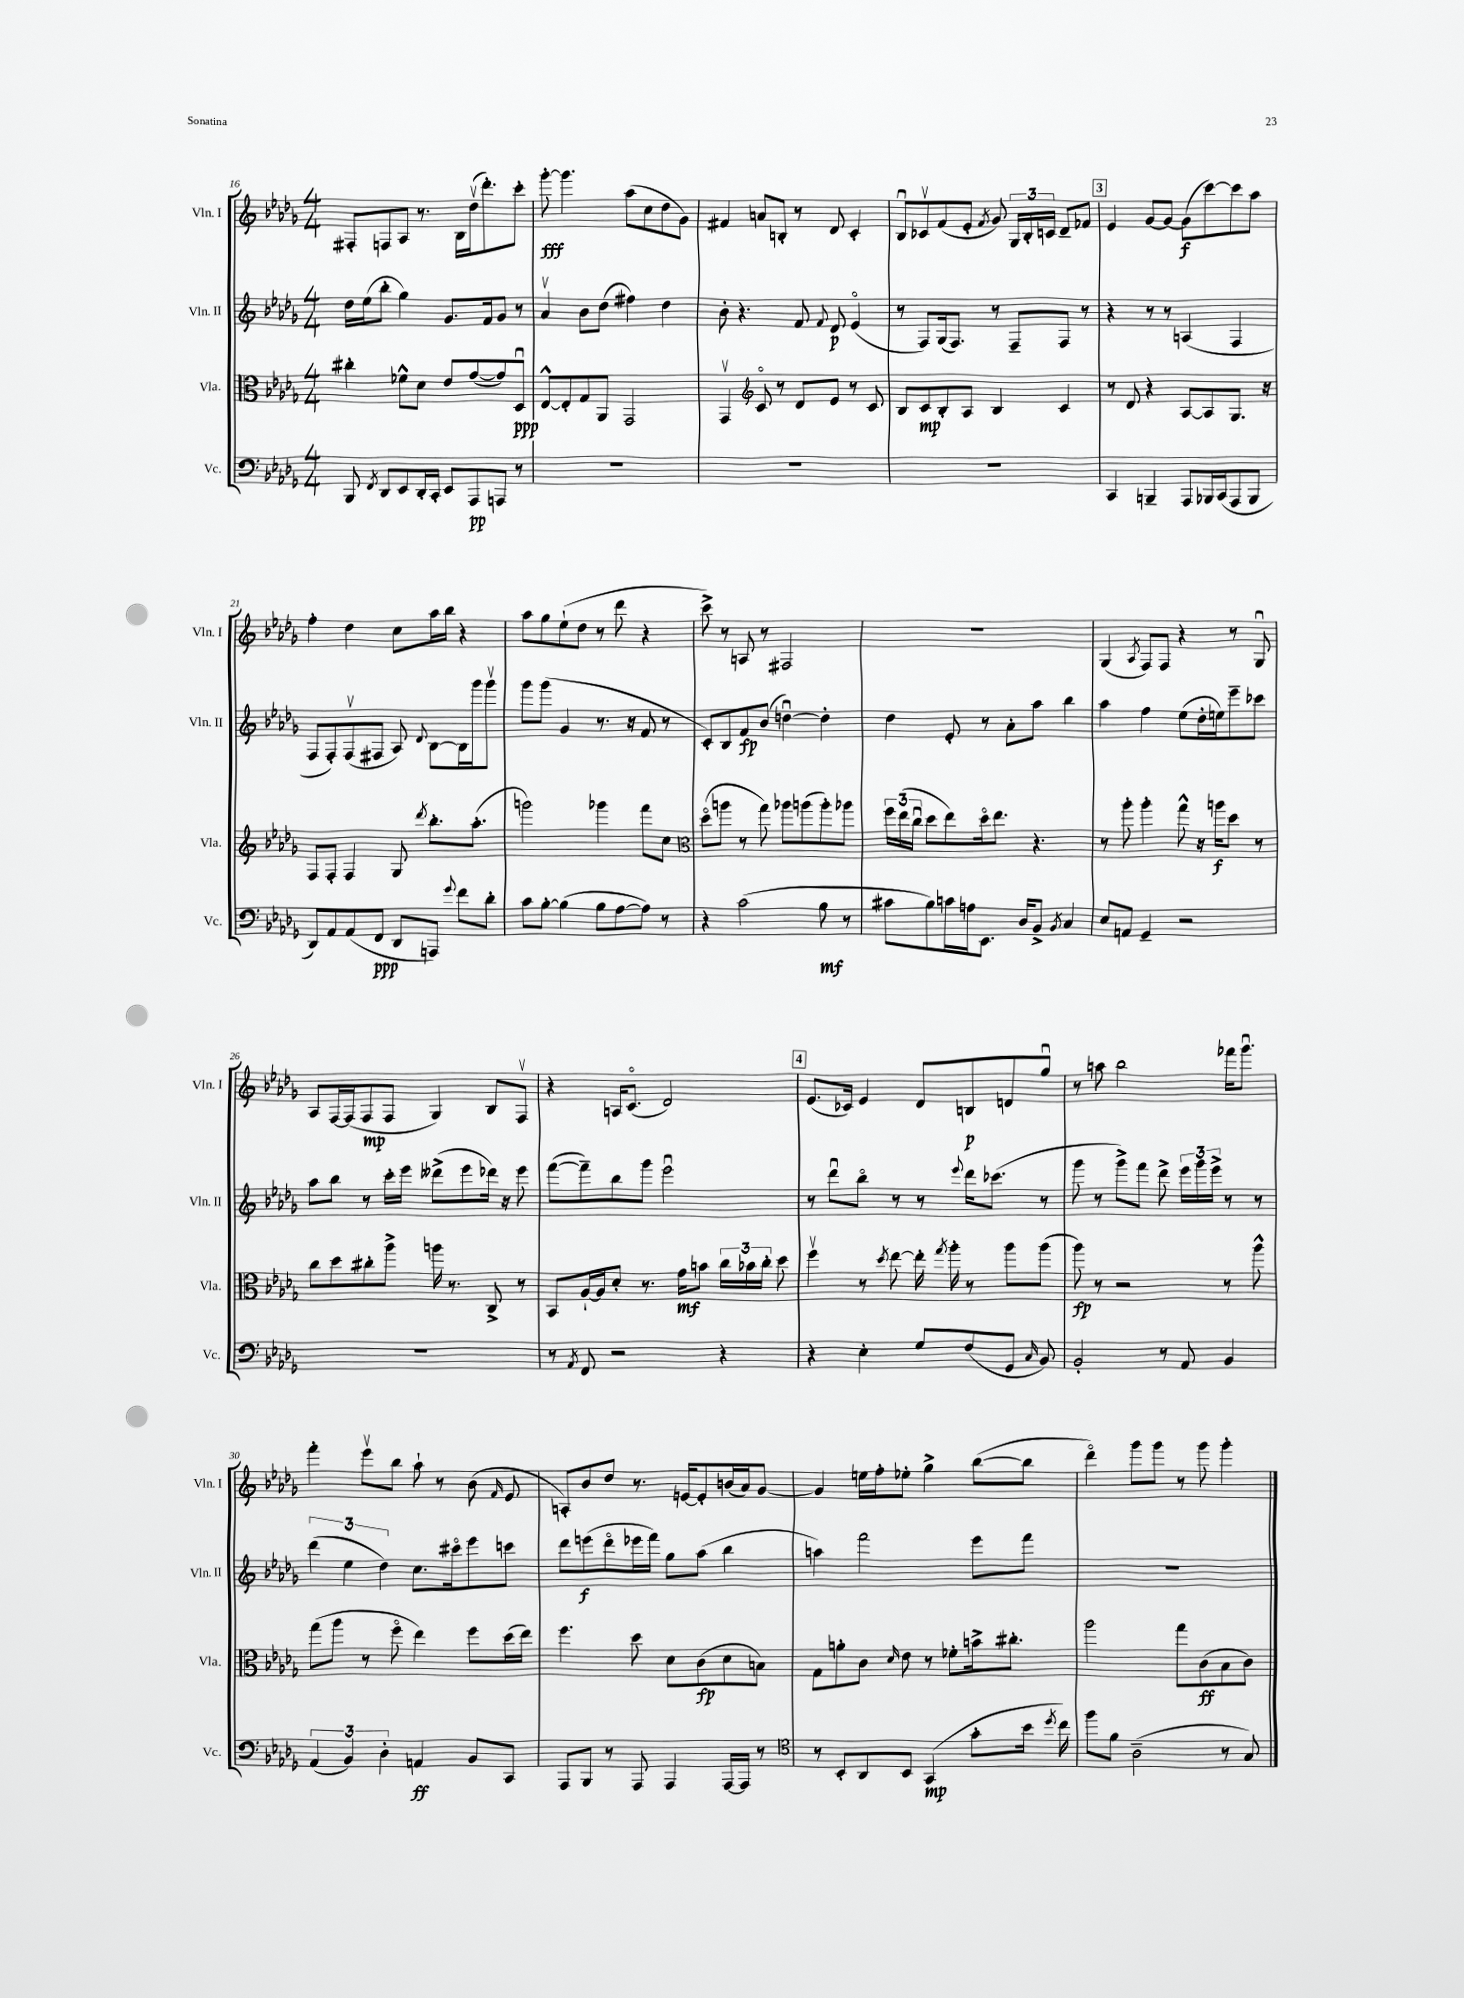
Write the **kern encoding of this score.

**kern	**kern	**kern	**kern
*staff4	*staff3	*staff2	*staff1
*clefF4	*clefC3	*clefG2	*clefG2
*k[b-e-a-d-g-]	*k[b-e-a-d-g-]	*k[b-e-a-d-g-]	*k[b-e-a-d-g-]
*M4/4	*M4/4	*M4/4	*M4/4
8BBB-	4cc#'	16dd-	8F#'
.	.	(16ee-	.
8qFF	.	.	.
8DD-	.	8bb-'	8F
8EE-	8f-^^	4gg-)	8A-
16DD-'	8d-	.	8.r
16CC'	.	.	.
8EE-	8e-	8.g-	.
.	.	.	16B-
8AAA-	([8g-	.	(16dd-v
.	.	16f	8.ddd-')
8AAA	8g-])	8g-	.
8r	8D-u	8r	8ccc'
=	=	=	=
1r	[8E-^^	4a-v	[8ggg-'
.	8E-']	.	4.ggg-]
.	8G-	8b-	.
.	8AA-	(8dd-	.
.	2GG-	4ff#)	(8aa-
.	.	.	8cc
.	.	4dd-	8dd-
.	.	.	8g-)
=	=	=	=
1r	4GG-v	8b-'	4f#
.	.	4.r	.
*	*clefG2	*	*
.	8co	.	8a
.	8r	.	8B'
.	8d-	8f	8r
.	.	8qqf	.
.	8e-	8d-	8d-
.	8r	(4e-o	4c'
.	8c	.	.
=	=	=	=
1r	8B-	8r	8B-u
.	8c	8F)	8c-v
.	8B-'	(16G-	(8f
.	.	8.F)	.
.	8A-	.	8e-'
.	.	.	8qf
.	4B-	8r	8g-)
.	.	8F~	24G-
.	.	.	24B-'
.	.	.	24c
.	4c	8F	8d-~
.	.	8r	8f-
=	=	=	=
4CC	8r	4r	4e-
.	8d-	.	.
4BBB~	4r	8r	[8g-
.	.	8r	8g-_
8AAA-	[8A-	(4A	(8g-]
16BBB-	8A-]	.	[8ccc)
(16CC	.	.	.
8AAA-	8.G-	4F	8ccc]
8BBB-	.	.	8aa-
.	16r	.	.
=	=	=	=
8DD-)	8F	8F	4ff'
8AA-	8F'	8F')	.
(8AA-	4F	(8Fv	4dd-
8FF	.	8F#	.
8DD-	8G-	8A-)	8cc
.	8qddd-	8qqd-	.
8AAA)	8.bb-'	[8B-	16aa-
.	.	.	16bb-
8qqg-	.	.	.
8f	.	16B-]	4r
.	(8.aa-'	16ggg-	.
8d-'	.	8ggg-v	.
=	=	=	=
8c	2ggg)	8ggg-	8aa-
[8B-'	.	(8ggg-	8gg-
(4B-]	.	4g-	(8ee-`
.	.	.	8dd-
8B-	4ggg-	8.r	8r
[8A-	.	.	8ddd-
.	.	16r	.
8A-])	8fff	8f	4r
8r	8cc	8r	.
=	=	=	=
*	*clefC3	*	*
4r	(8dd-o	8c')	8ccc^)
.	8aa	8B-	8r
(2c	8r	8f	8A
.	8gg-)	(8b-	8r
.	8aa-	[4ddu)	2F#
.	(8aa	.	.
8B-	8aa')	4dd']	.
8r	8aa-	.	.
=	=	=	=
8c#	24ff	4dd-	1r
.	(24ee-	.	.
.	24ccu	.	.
8B-)	8dd-	.	.
16c	8ee-)	8e-'	.
16A	.	.	.
8.EE-	16dd-o	8r	.
.	8.ee-	.	.
.	.	8a-'	.
16D-	.	.	.
8BB-^	4.r	8aa-	.
8qBB-	.	.	.
4C	.	4bb-	.
=	=	=	=
8E-	8r	4aa-	(4G-
8AA	8aa-'	.	.
.	.	.	8qA-
4GG-~	4aa-'	4ff	8F)
.	.	.	8F
2r	8gg-^^	(8ee-	4r
.	16r	16dd-'	.
.	16aa	16ee)	.
.	8dd-	8eee-~	8r
.	8r	8ccc-	8G-u
=	=	=	=
1r	8cc	8aa-	8A-
.	8dd-	8bb-	[16F
.	.	.	(16F]
.	8cc#'	8r	8F
.	8aa-^	16ccc'	8F
.	.	16eee-	.
.	16aa	(8ddd--^	4G-)
.	8.r	.	.
.	.	8eee-	.
.	8C^	16ddd-)	8B-
.	.	16r	.
.	8r	8eee-	8Fv
=	=	=	=
8r	8BB-	([8fff	4r
8qAA-	.	.	.
8FF	[16A-`	8fff~])	.
.	16A-]	.	.
2r	8d-'	8bb-	16A
.	.	.	(8.co
.	8.r	8ggg-	.
.	.	2eee-u	2d-)
.	16g-	.	.
.	8b	.	.
4r	24cc	.	.
.	24b-	.	.
.	24cc'	.	.
.	8dd-	.	.
=	=	=	=
4r	4ffv	8r	(8.e-
.	.	8ddd-u	.
.	.	.	16c-)
4E-'	8r	8bb-o	4e-
.	8qdd-	.	.
.	[8ee-	8r	.
8G-	16ee-']	8r	8d-
.	8qgg-	.	.
.	16aa-'	.	.
.	.	8qqeee-	.
(8F	8r	16ddd-	8B
.	.	(8.ccc-	.
8GG-	8aa-	.	8d
16qqC	.	.	.
8BB-)	(8aa-	8r	8gg-u
=	=	=	=
2BB-'	8aa-)	8ggg-	8r
.	8r	8r	8aa
.	2r	8ggg-^)	2bb-
.	.	8fff	.
8r	.	8ddd-^	.
8AA-	.	24eee-	.
.	.	24ggg-	.
.	.	24eee-^	.
4BB-	8r	8r	16fff-
.	.	.	8.ggg-u
.	8aa-^^	8r	.
=	=	=	=
(6AA-	(8gg-	(6ddd-	4fff'
.	8aa-	.	.
6BB-)	.	6ee-	.
.	8r	.	8eee-v
6D-'	.	6dd-)	.
.	8ffo	.	8bb-
4AA	4ee-)	8.cc	8aa-`
.	.	.	8r
.	.	16ccc#o	.
8BB-	8ff	8eee-	(8b-
.	.	.	16qqf
8CC	(16dd-	8ccc	8e-
.	16ee-)	.	.
=	=	=	=
8AAA-	4.ff	8ddd-	8A')
8BBB-	.	(8eee	8b-
8r	.	8ddd-o	8dd-
8AAA-	8dd-	16eee-	8.r
.	.	16fff)	.
4AAA-	8d-	8gg-	.
.	.	.	[16e
.	(8c	(8aa-	8e']
[16AAA-	8d-	4bb-	(16b
16AAA-]	.	.	16a-)
8r	8B)	.	[8g-
=	=	=	=
*clefC4	*	*	*
8r	8G-	4aa)	4g-]
8BB-'	8a'	.	.
8AA-	8c	2fff	16ee
.	.	.	16ff'
.	16qqd-	.	.
8BB-	8e-	.	8ee-'
(4GG-	8r	.	4gg-^
.	8f-'	.	.
8g-'	16b^	8eee-	([8bb-
.	8.cc#'	.	.
16b-	.	8fff	8bb-]
8qdd-	.	.	.
16cc)	.	.	.
=	=	=	=
8ff	2aa-	1r	4ddd-o)
8f	.	.	.
(2A-~	.	.	8ggg-
.	.	.	8ggg-
.	8gg-	.	8r
.	(8c	.	8ggg-
8r	8B-	.	4ggg-'
8G-)	8c)	.	.
==	==	==	==
*-	*-	*-	*-
